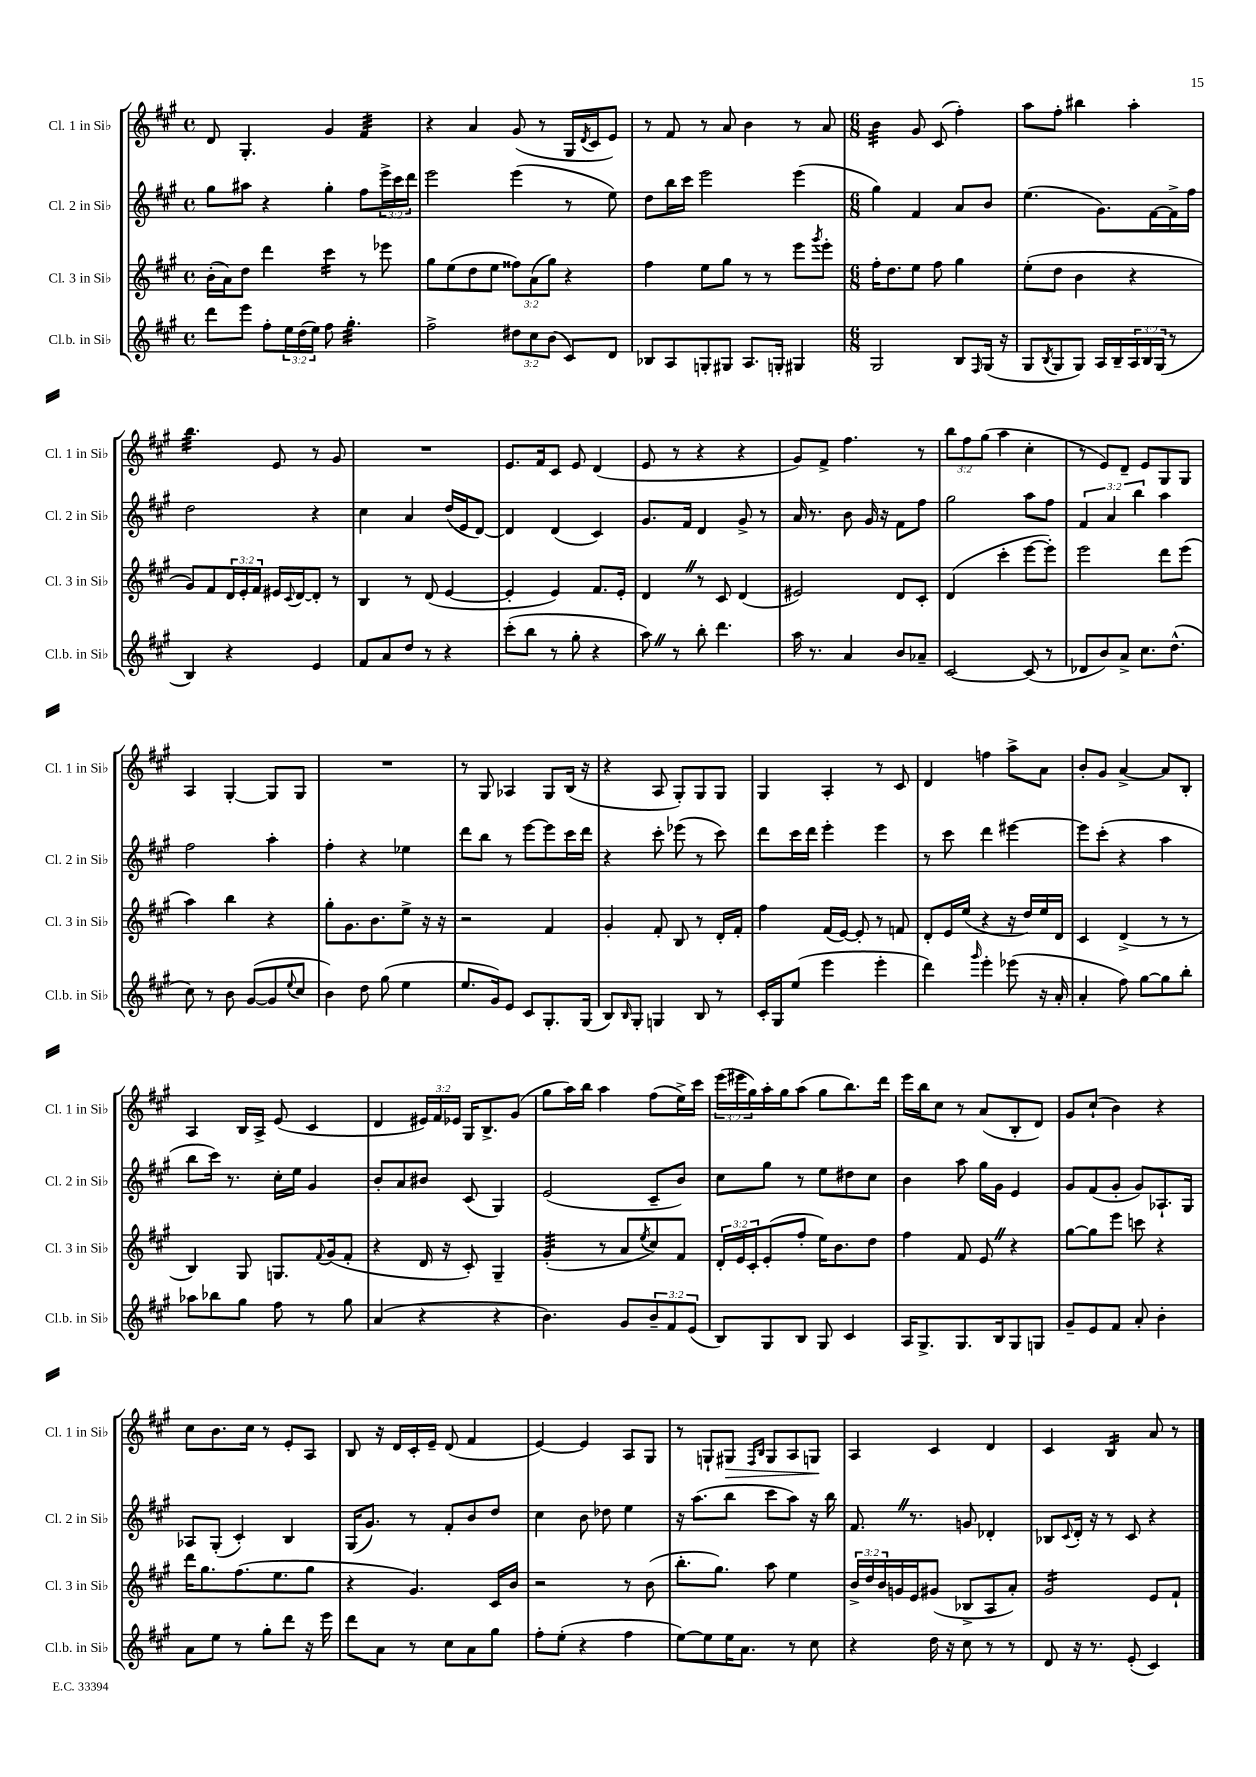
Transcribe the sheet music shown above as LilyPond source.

<<
\new StaffGroup <<
\new Staff = "s0" \with { instrumentName = "Cl. 1 in Sib" shortInstrumentName = "Cl. 1 in Sib" } {
    \clef treble \key a \major \defaultTimeSignature \time 4/4 \override Staff.TupletNumber.text = #tuplet-number::calc-fraction-text
    d'8 gis4.-. gis'4 fis'4:32 |
    r4 a'4 gis'8( r8 gis16 \acciaccatura { d'8 } cis'16 e'8) |
    r8 fis'8 r8 a'8 b'4 r8 a'8 |
    \numericTimeSignature \time 6/8 b'4:32 gis'8 cis'8( fis''4-.) |
    a''8 fis''8-. bis''4 a''4-. |
    b''4.:32 e'8 r8 gis'8 |
    R2. |
    e'8. fis'16 cis'8 e'8 d'4( |
    e'8 r8 r4 r4 |
    gis'8) fis'8-> fis''4. r8 |
    \tuplet 3/2 { b''8 fis''8 gis''8( } a''4 cis''4-. |
    r8 e'8) d'8-- e'8 gis8 gis8 |
    a4 gis4~-. gis8 gis8 |
    R2. |
    r8 gis8 aes4 gis8 b16( r16 |
    r4 a8 gis8-.) gis8 gis8 |
    gis4 a4-. r8 cis'8 |
    d'4 f''4 a''8-> a'8 |
    b'8-. gis'8 a'4~-> a'8 b8-. |
    a4 b16 a16-> e'8( cis'4 |
    d'4 \tuplet 3/2 { eis'16) fis'16 ees'16 } gis16 b8.-> gis'8( |
    gis''8 a''16) b''16 a''4 fis''8( e''16->) cis'''16 |
    \tuplet 3/2 { e'''16( eis'''16 gis''16) } a''16-. gis''16 a''8( gis''8 b''8.) d'''16 |
    e'''16 b''16 cis''8 r8 a'8( b8-. d'8) |
    gis'8 cis''8-!( b'4) r4 |
    cis''8 b'8. cis''16 r8 e'8-. a8 |
    b8 r16 d'16 cis'16-. e'16-- d'8( fis'4 |
    e'4~) e'4 a8 gis8 |
    r8 g8-! gis8\> \grace { fis16 b16 } gis8 a8 g8\! |
    a4 cis'4 d'4 |
    cis'4 b4:16 a'8 r8 \bar "|." |
}
\new Staff = "s1" \with { instrumentName = "Cl. 2 in Sib" shortInstrumentName = "Cl. 2 in Sib" } {
    \clef treble \key a \major \defaultTimeSignature \time 4/4 \override Staff.TupletNumber.text = #tuplet-number::calc-fraction-text
    gis''8 ais''8 r4 gis''4-. fis''8 \tuplet 3/2 { e'''16-> cis'''16 d'''16 } |
    e'''2 e'''4( r8 e''8) |
    d''8 b''16 cis'''16 e'''2 e'''4( |
    \numericTimeSignature \time 6/8 gis''4) fis'4 a'8 b'8 |
    e''4.( gis'8.) fis'16~ fis'16-> fis''16 |
    d''2 r4 |
    cis''4 a'4 d''16( e'16 d'8~) |
    d'4 d'4( cis'4) |
    gis'8. fis'16 d'4 gis'8-> r8 |
    a'16 r8. b'8 gis'16 r16 fis'8 fis''8 |
    gis''2 a''8 fis''8 |
    \tuplet 3/2 { fis'4 a'4 b''4 } a''4 |
    fis''2 a''4-. |
    fis''4-. r4 ees''4 |
    d'''8 b''8 r8 e'''8~ e'''8 cis'''16 d'''16 |
    r4 cis'''8-. ees'''8( r8 cis'''8) |
    d'''8 cis'''16 d'''16 e'''4-. e'''4 |
    r8 cis'''8 d'''4 eis'''4~ |
    eis'''8 cis'''8-.( r4 a''4 |
    b''8 cis'''16) r8. cis''16-. e''16 gis'4 |
    b'8-. a'8 bis'8 cis'8( gis4) |
    e'2( cis'8-- b'8) |
    cis''8 gis''8 r8 e''8 dis''8 cis''8 |
    b'4 a''8 gis''16 gis'16 e'4 |
    gis'8 fis'8( gis'8-. gis'8) aes8.-! gis16 |
    aes8 gis8-.( cis'4-.) b4 |
    gis16( gis'8.) r8 fis'8-. b'8 d''8 |
    cis''4 b'8 des''8 e''4 |
    r16 a''8.( b''8 cis'''8 a''8) r16 b''16 |
    fis'8. \once \override BreathingSign.text = \markup { \musicglyph "scripts.caesura.straight" } \breathe r8. g'8 des'4-. |
    bes8 \appoggiatura { cis'8 } d'16-. r16 r8 cis'8 r4 \bar "|." |
}
\new Staff = "s2" \with { instrumentName = "Cl. 3 in Sib" shortInstrumentName = "Cl. 3 in Sib" } {
    \clef treble \key a \major \defaultTimeSignature \time 4/4 \override Staff.TupletNumber.text = #tuplet-number::calc-fraction-text
    b'16-.( a'16) d''8 d'''4 cis'''4:16 r8 ees'''8 |
    gis''8 e''8( d''8 e''8 \tuplet 3/2 { fisis''8) a'8( gis''8) } r4 |
    fis''4 e''8 gis''8 r8 r8 e'''8 \acciaccatura { gis'''8 } e'''8-. |
    \numericTimeSignature \time 6/8 fis''16-. d''8. e''8 fis''8 gis''4 |
    e''8-.( d''8 b'4 r4 |
    gis'8) fis'8 \tuplet 3/2 { d'16 e'16-. fis'16 } eis'16 \appoggiatura { cis'8 } d'16~ d'8-. r8 |
    b4 r8 d'8( e'4~ |
    e'4-. e'4) fis'8. e'16-. |
    d'4 \once \override BreathingSign.text = \markup { \musicglyph "scripts.caesura.straight" } \breathe r8 cis'8 d'4( |
    eis'2) d'8 cis'8-. |
    d'4( cis'''4-. e'''8~ e'''8-.) |
    e'''2 d'''8 e'''8( |
    a''4) b''4 r4 |
    gis''8-. gis'8. b'8. e''8-> r16 r16 |
    r2 fis'4 |
    gis'4-. fis'8-. b8 r8 d'16-. fis'16-. |
    fis''4 fis'16( e'16~) e'8-. r8 f'8 |
    d'8-. e'16 e''16( r4 r16 d''16) e''16 d'16 |
    cis'4 d'4->( r8 r8 |
    b4) gis8 g8. \appoggiatura { fis'8 } gis'16( fis'8-. |
    r4 d'16 r16 cis'8-.) gis4-- |
    gis'4:32-.( r8 a'8 \acciaccatura { e''8 } cis''8) fis'8 |
    \tuplet 3/2 { d'16-. e'16 cis'16-. } e'8-.( fis''8-. e''16) b'8. d''8 |
    fis''4 fis'8 e'8 \once \override BreathingSign.text = \markup { \musicglyph "scripts.caesura.straight" } \breathe r4 |
    gis''8~ gis''8 e'''8 c'''8 r4 |
    d'''16 gis''8. fis''8.( e''8. gis''8 |
    r4 gis'4.) cis'16 b'16 |
    r2 r8 b'8( |
    b''8.-. gis''8.) a''8 e''4 |
    \tuplet 3/2 { b'16-> d''16 b'16 } g'16 e'16 gis'8( bes8-> a8 a'8-.) |
    gis'2:16 e'8 fis'8-! \bar "|." |
}
\new Staff = "s3" \with { instrumentName = "Cl.b. in Sib" shortInstrumentName = "Cl.b. in Sib" } {
    \clef treble \key a \major \defaultTimeSignature \time 4/4 \override Staff.TupletNumber.text = #tuplet-number::calc-fraction-text
    d'''8 e'''8 fis''8-. \tuplet 3/2 { e''16 d''16( e''16) } fis''8 gis''4.:32-. |
    fis''2-> \tuplet 3/2 { dis''8 cis''8 b'8( } cis'8) d'8 |
    bes8 a8 g8-. gis8 a8. g16-. gis4 |
    \numericTimeSignature \time 6/8 gis2 b8 \grace { fis16 } gis16( r16 |
    gis8 \acciaccatura { b8 } gis8 gis8) a16 b16-- \tuplet 3/2 { a16 b16 gis16( } r8 |
    b4) r4 e'4 |
    fis'8 a'8 d''8 r8 r4 |
    cis'''8-.( b''8 r8 gis''8-. r4 |
    a''8) \once \override BreathingSign.text = \markup { \musicglyph "scripts.caesura.straight" } \breathe r8 b''8-. d'''4. |
    a''16 r8. a'4 b'8 aes'8-- |
    cis'2~ cis'8( r8 |
    des'8 b'8) a'8-> cis''8. d''8.-^( |
    cis''8) r8 b'8 gis'8~( gis'8 \appoggiatura { e''8 } cis''8 |
    b'4) d''8 gis''8( e''4 |
    e''8. gis'16) e'8 cis'8 gis8.-. gis16( |
    b8) \grace { b16 } gis8-. g4 b8 r8 |
    cis'16-. gis16 e''8( e'''4 e'''4-. |
    d'''4) \grace { gis'''16 } e'''4-. ees'''8( r16 a'16-. |
    a'4-. fis''8) gis''8~ gis''8 b''8-. |
    aes''8 bes''8 gis''8 fis''8 r8 gis''8 |
    a'4( r4 r4 |
    b'4.) gis'8 \tuplet 3/2 { b'8-- fis'8 e'8( } |
    b8) gis8 b8 gis8 cis'4 |
    a16 gis8.-> gis8. b16 gis8 g8 |
    gis'8-- e'8 fis'8 a'8-. b'4-. |
    a'8 e''8 r8 gis''8-. d'''8 r16 e'''16 |
    d'''8 a'8 r8 cis''8 a'8 gis''8 |
    fis''8-. e''8-.( r4 fis''4 |
    e''8~) e''8 e''16 a'8. r8 cis''8 |
    r4 d''16 r16 cis''8 r8 r8 |
    d'8 r16 r8. e'8-.( cis'4) \bar "|." |
}
>>
>>
\layout { \context { \Score \remove "Bar_number_engraver" } }
